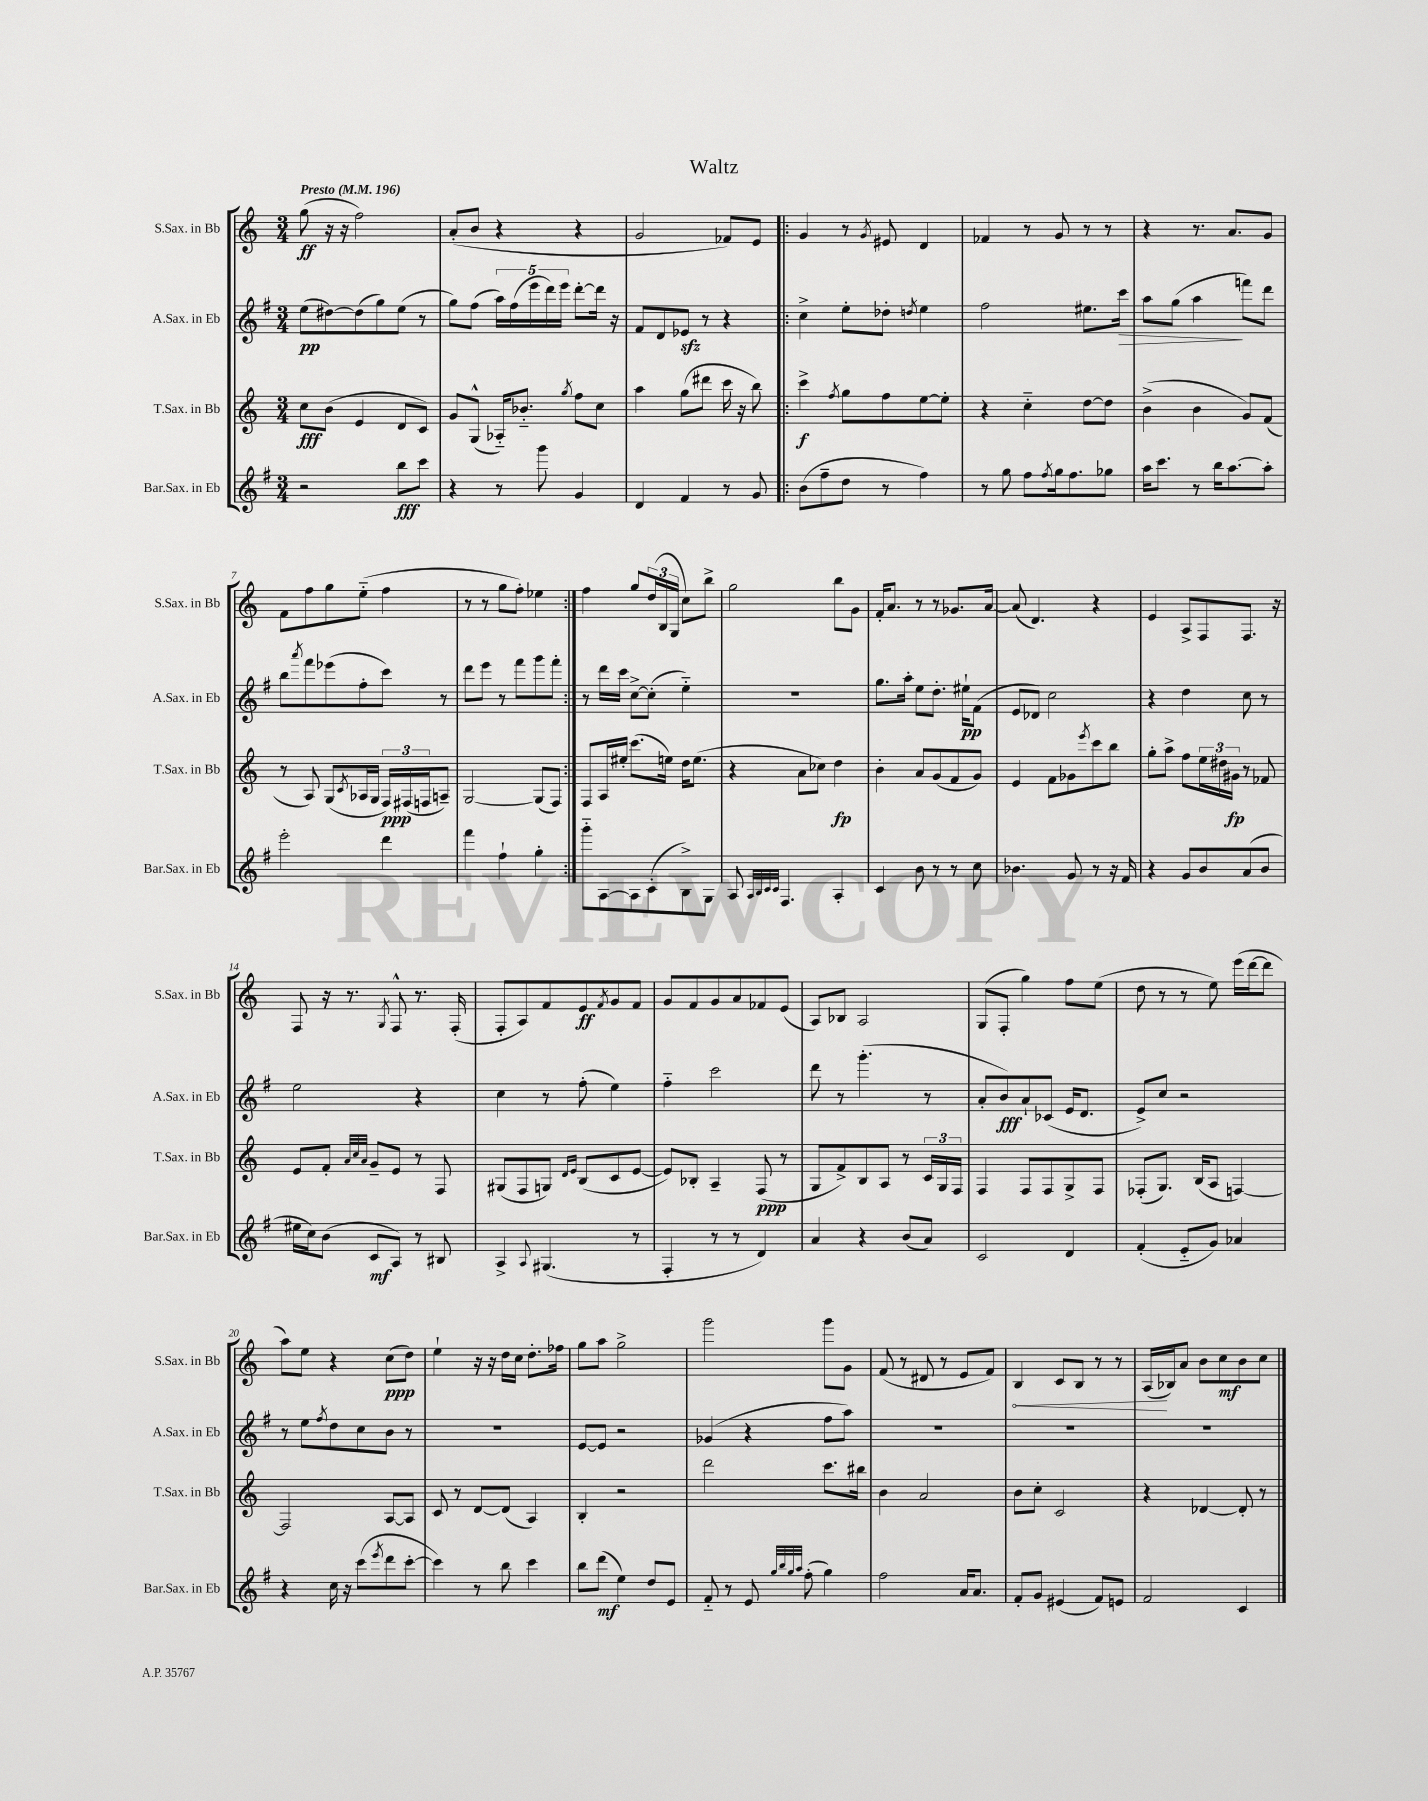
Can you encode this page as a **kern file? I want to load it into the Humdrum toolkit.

**kern	**kern	**kern	**kern
*staff4	*staff3	*staff2	*staff1
*clefG2	*clefG2	*clefG2	*clefG2
*k[f#]	*k[]	*k[f#]	*k[]
*M3/4	*M3/4	*M3/4	*M3/4
*MM196	*MM196	*MM196	*MM196
2r	8cc	(8ee	(8gg
.	(8b	[8dd#)	16r
.	.	.	16r
.	4e	(8dd#]	2ff)
.	.	8gg)	.
8bb	8d	(8ee	.
8ccc	8c)	8r	.
=	=	=	=
4r	8g	8gg)	(8a'
.	(8G^^	(8ff#	8b
8r	16A-'~)	20aa)	4r
.	.	(20ff#	.
.	8.b-'~	.	.
.	.	20eee	.
8ggg	.	.	.
.	.	20ddd)	.
.	.	20eee	.
.	8qgg	.	.
4g	8ff	[8ddd'	4r
.	8cc	16ddd]	.
.	.	16r	.
=	=	=	=
4d	4aa	8f#	2g
.	.	8d	.
4f#	(8gg	8e-	.
.	8ddd#	8r	.
8r	16ccc	4r	8f-)
.	16r	.	.
8g	8bb)	.	8e
=!|:	=!|:	=!|:	=!|:
(8b	4ccc^	4cc^	4g
8ff#~	.	.	.
.	8qff	.	.
8dd	8gg	8ee'	8r
.	.	.	8qg
8r	8ff	8dd-'	8e#
.	.	8qdd	.
4ff#)	[8ee	4ee	4d
.	8ee']	.	.
=	=	=	=
8r	4r	2ff#	4f-
8gg	.	.	.
8ff#	4cc'~	.	8r
8qff#	.	.	.
16gg	.	.	8g
8.ff#	.	.	.
.	[8dd	8.ee#	8r
8gg-	8dd]	.	8r
.	.	16ccc	.
=	=	=	=
16aa	(4b^	8aa	4r
8.ccc	.	.	.
.	.	(8gg	.
8r	4b	4aa	8.r
16bb	.	.	.
[8.aa	.	.	8.a
.	8g)	8fff)	.
8aa']	(8f	8ddd	8g
=	=	=	=
2eee'	8r	8bb	8f
.	.	8qaaa	.
.	8A)	8fff#	8ff
.	(8G	(8eee-	8gg
.	8qc	.	.
.	16A-	8ff#'	(8ee'~
.	16G	.	.
4ddd	24F)	8ccc)	4ff
.	(24F#	.	.
.	24F	.	.
.	8A~)	8r	.
=	=	=	=
4fff#	[2G	8ddd	8r
.	.	8eee	8r
4ff#`	.	8r	8gg
.	.	8fff#	8ff')
4gg'	(8G]	8ggg	4ee-
.	8F)	8fff#'	.
=:|!	=:|!	=:|!	=:|!
8ggg'~	8F	8r	4ff
[8A	16A	16ddd	.
.	16ee#'	16ccc	.
8A]	(8.ccc	[8cc^	8gg
(8c'	.	(8cc']	(24dd
.	.	.	24B
.	16ee)	.	.
.	.	.	24G
8B^)	16dd	4ee'~)	8cc)
.	(8.ee	.	.
8G	.	.	8bb^
=	=	=	=
8A	4r	2.r	2gg
32qqA	.	.	.
32qqB	.	.	.
32qqc	.	.	.
32qqc	.	.	.
4.F#	.	.	.
.	8a	.	.
.	8cc-)	.	.
4A'	4dd	.	8bb
.	.	.	8g
=	=	=	=
4c	4b'	8.gg	16f'
.	.	.	8.a
.	.	16aa'	.
8b	8a	8ee	8r
8r	(8g	8.dd'	8r
8r	8f	.	8.g-
.	.	16ee#`	.
8cc	8g)	(8f#	.
.	.	.	[16a
=	=	=	=
4.b-	4e	8e	(8a]
.	.	8d-)	4.d)
.	8f	2cc	.
8g	8g-	.	.
.	8qeee	.	.
8r	8ccc	.	4r
16r	8bb	.	.
16f#	.	.	.
=	=	=	=
4r	8gg'	4r	4e
.	8aa^	.	.
8g	8ff	4dd	8A^
8b	24ee	.	8F
.	24dd#	.	.
.	24g#	.	.
(8a	8r	8cc	8.F
8b	8f-	8r	.
.	.	.	16r
=	=	=	=
16ee#	8e	2ee	8F
16cc)	.	.	.
(8b	8f'	.	16r
.	.	.	8.r
.	32qqa	.	.
.	32qqcc	.	.
.	32qqa	.	.
8c	8g~	.	.
.	.	.	8qG
8A)	8e	.	8F^^
8r	8r	4r	8.r
8B#	8F	.	.
.	.	.	(16F'
=	=	=	=
4A^	(8G#	4cc	8F'
.	8F	.	8A)
8qqA	.	.	.
(4.G#	8G)	8r	8f
.	16qqd	.	.
.	16qqe	.	.
.	(8B	(8ff#'	8e
.	.	.	8qf
.	8c	4ee)	8g
8r	[8e	.	8f
=	=	=	=
4F#'	8e])	4ff#'~	8g
.	8B-'	.	8f
8r	4A~	2ccc	8g
8r	.	.	8a
4d)	(8F	.	8f-
.	8r	.	(8e
=	=	=	=
4a	8G	8ddd	8A)
.	8f^)	8r	8B-
4r	8B	(4.ggg'	2A
.	8A	.	.
(8b	8r	.	.
8a)	24c	8r	.
.	24G	.	.
.	24F	.	.
=	=	=	=
2c	4F	8a'	(8G
.	.	8b)	8F'
.	8F	8a`	4gg)
.	8F	(8c-	.
4d	8G^	16e	8ff
.	.	8.d	.
.	8F	.	(8ee
=	=	=	=
(4f#'	(8F-'	8e^)	8dd
.	8.G)	8cc	8r
8e'~	.	2r	8r
.	(16B	.	.
8g)	8A	.	8ee)
4a-	[4F)	.	(16eee
.	.	.	[16ddd
.	.	.	8ddd]
=	=	=	=
4r	2F]	8r	8aa)
.	.	8ee	8ee
.	.	8qff#	.
16cc	.	8dd	4r
16r	.	.	.
(8ccc	.	8cc	.
8qeee	.	.	.
8ddd	[8A	8b	(8cc
[8ccc'	8A]	8r	8dd)
=	=	=	=
4ccc])	8c	2.r	4ee`
.	8r	.	.
8r	[8d	.	16r
.	.	.	16r
8bb	(8d]	.	16dd
.	.	.	16cc
4ccc	4A)	.	8.dd'
.	.	.	16ff-
=	=	=	=
8bb	4B'	[8e	8gg
(8ddd	.	8e]	8aa
4ee)	2r	2r	2gg^
8dd	.	.	.
8e	.	.	.
=	=	=	=
8f#'~	2ddd	(4g-	2ggg
8r	.	.	.
8e	.	4r	.
32qqgg	.	.	.
32qqbb	.	.	.
32qqgg	.	.	.
32qqaa	.	.	.
(8ff#'	.	.	.
4gg)	8.ccc	8ff#	8ggg
.	.	8aa)	8g
.	16bb#	.	.
=	=	=	=
2ff#	4b	2.r	(8f
.	.	.	8r
.	2a	.	8d#
.	.	.	8r
16a	.	.	8e
8.a	.	.	.
.	.	.	8f)
=	=	=	=
8f#'	8b	2.r	4B
8g	8cc'	.	.
(4e#	2c	.	8c
.	.	.	8B
8f#)	.	.	8r
8e	.	.	8r
=	=	=	=
2f#	4r	2.r	(16A
.	.	.	16B-)
.	.	.	8a
.	[4d-	.	8b
.	.	.	8cc
4c	8d-']	.	8b
.	8r	.	8cc
==	==	==	==
*-	*-	*-	*-
